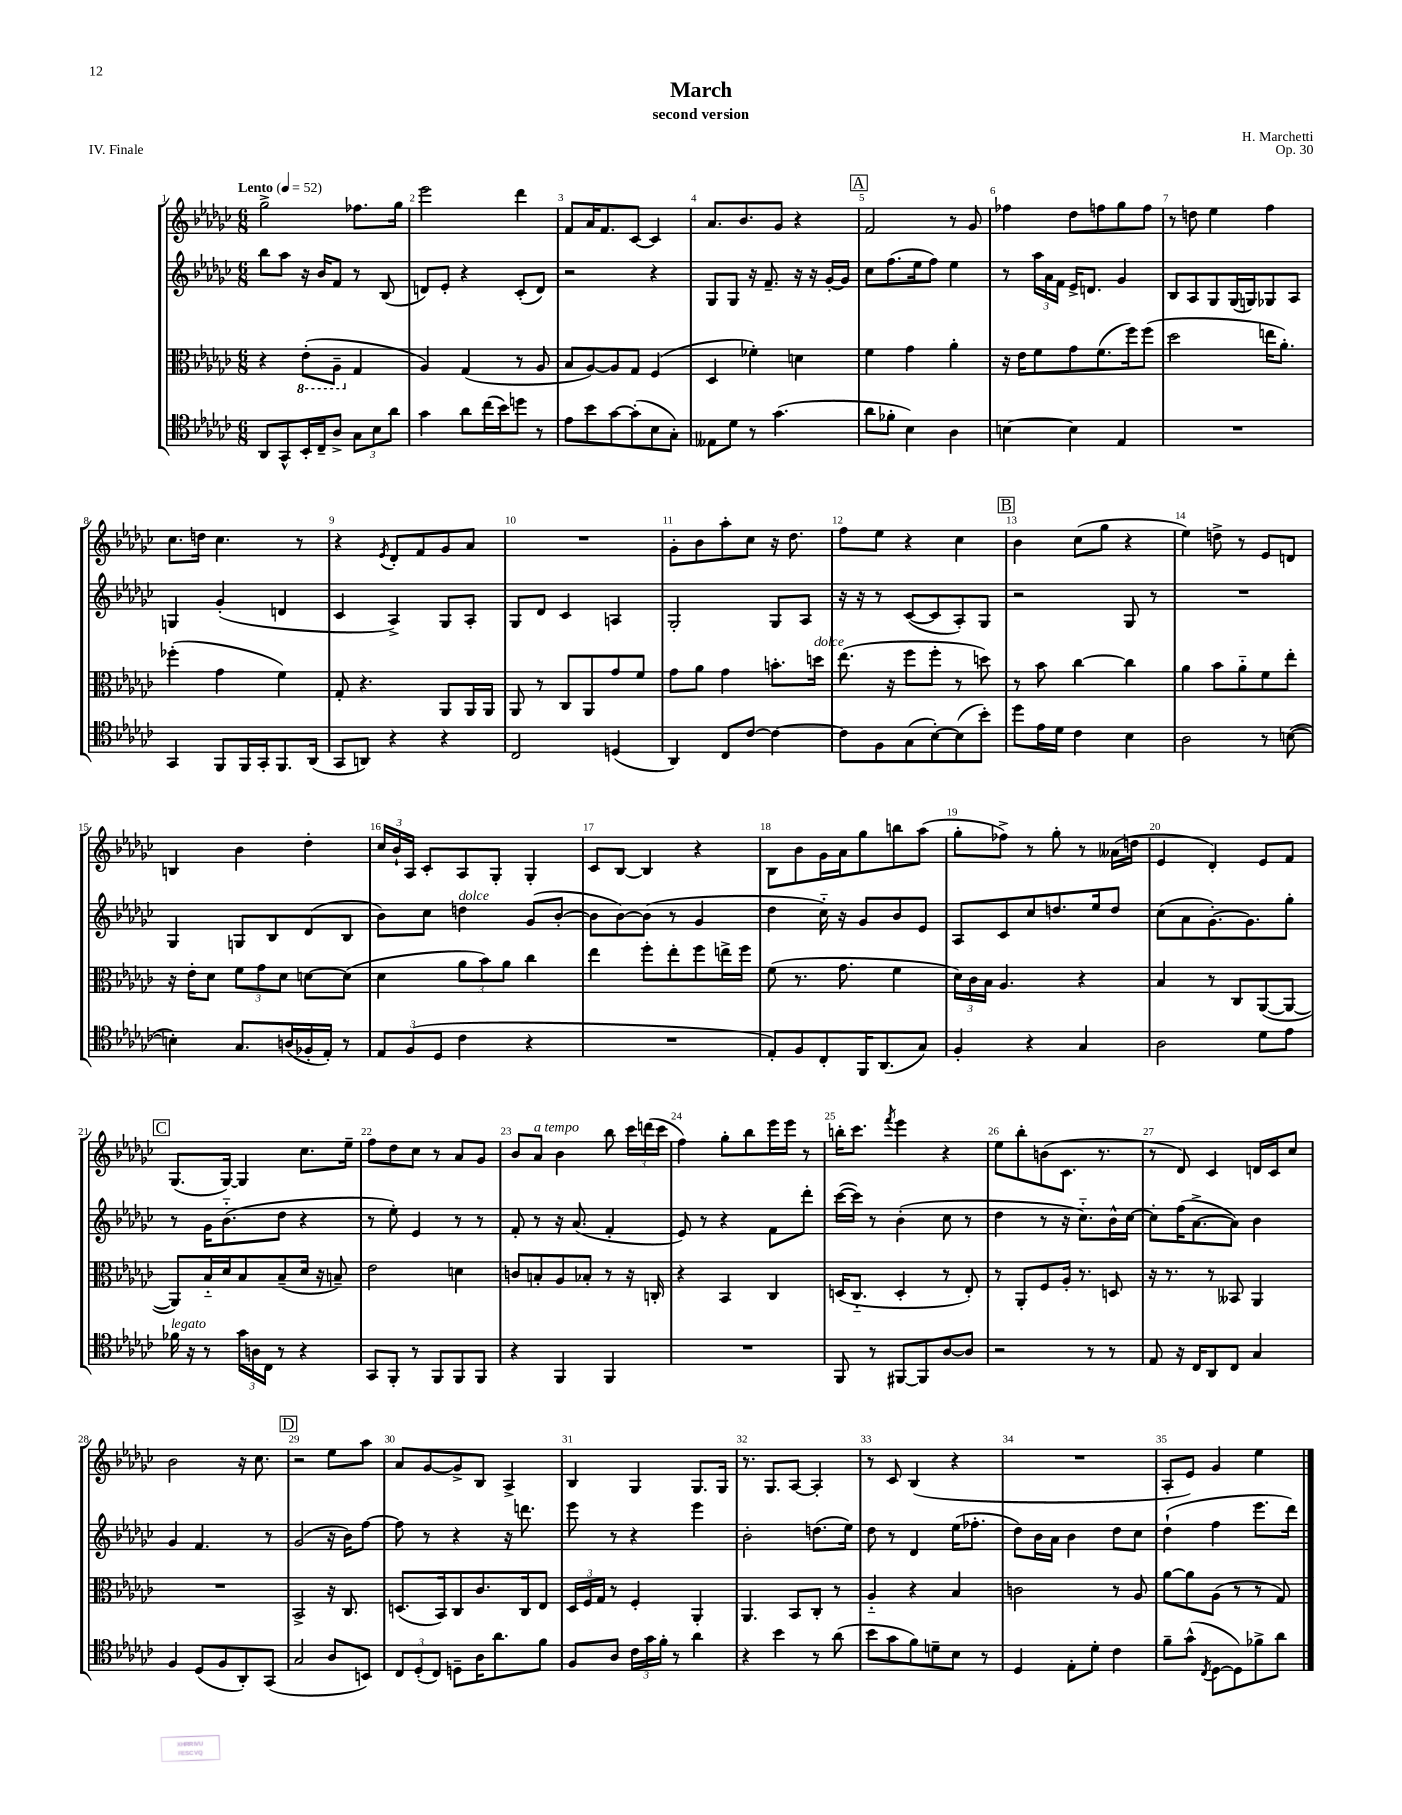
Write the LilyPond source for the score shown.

\header { title = "March" composer = "H. Marchetti" subtitle = "second version" opus = "Op. 30" piece = "IV. Finale" }
<<
\new StaffGroup <<
\new Staff = "s0" {
    \clef treble \key ges \major \numericTimeSignature \time 6/8 \tempo "Lento" 4 = 52
    \autoBeamOff ges''2-> fes''8.[ ges''16] |
    ees'''2 des'''4 |
    f'8[ aes'16 f'8. ces'8]~ ces'4 |
    aes'8.[ bes'8. ges'8] r4 |
    \mark \markup { \box "A" } f'2 r8 ges'8 |
    fes''4 des''8[ f''8 ges''8 f''8] |
    r8 d''8 ees''4 f''4 |
    ces''8.[ d''16] ces''4. r8 |
    r4 \acciaccatura { ees'8 } des'8[-. f'8 ges'8 aes'8] |
    R2. |
    ges'8[-. bes'8 aes''8-. ces''8] r16 des''8. |
    f''8[ ees''8] r4 ces''4 |
    \mark \markup { \box "B" } bes'4 ces''8[( ges''8] r4 |
    ees''4) d''8-> r8 ees'8[ d'8] |
    b4 bes'4 des''4-. |
    \tuplet 3/2 { ces''16[ bes'16-! aes16] } ces'8[-. aes8 ges8]-. ges4-. |
    ces'8[ bes8]~ bes4 r4 |
    bes8[ bes'8 ges'16 aes'16 ges''8 b''8 aes''8]( |
    ges''8[-. fes''8]->) r8 ges''8-. r8 aeses'16[( d''16] |
    ees'4 des'4-.) ees'8[ f'8] |
    \mark \markup { \box "C" } ges8.[( ges16]~) ges4 ces''8.[ ees''16]-- |
    f''8[ des''8 ces''8] r8 aes'8[ ges'8] |
    bes'8[ aes'8]^\markup { \italic "a tempo" } bes'4 bes''8 \tuplet 3/2 { ces'''16[ d'''16( ces'''16] } |
    f''4) ges''8[-. bes''8 ees'''16 ees'''16] r8 |
    b''16[-. ces'''8.] \acciaccatura { f'''8 } ees'''4 r4 |
    ees''8[ bes''8-. b'8( ces'8.] r8. |
    r8 des'8) ces'4 d'16[ ces'16 ces''8] |
    bes'2 r16 ces''8. |
    \mark \markup { \box "D" } r2 ees''8[ aes''8] |
    aes'8[ ges'8~ ges'8-> bes8] aes4-> |
    bes4 ges4 ges8.[ ges16] |
    r8. ges8.[ aes8]~ aes4-. |
    r8 ces'8 bes4( r4 |
    R2. |
    aes8[-. ees'8]) ges'4 ees''4 \bar "|." |
}
\new Staff = "s1" {
    \clef treble \key ges \major \numericTimeSignature \time 6/8
    \autoBeamOff bes''8[ aes''8] r16 bes'16[ f'8] r8 bes8( |
    d'8[) ees'8]-. r4 ces'8[-.( d'8]) |
    r2 r4 |
    ges8[ ges8] r16 f'8.-- r16 r16 ges'16[~-. ges'16] |
    \mark \markup { \box "A" } ces''8[ f''8.( ees''16 f''8]) ees''4 |
    r8 \tuplet 3/2 { aes''16[ aes'16 f'16] } ees'16[-> d'8.] ges'4 |
    bes8[ aes8 ges8 ges16( g16) ges8 aes8] |
    g4 ges'4-.( d'4 |
    ces'4 aes4->) ges8[ aes8]-. |
    ges8[ des'8] ces'4 a4 |
    ges2-. ges8[ aes8] |
    r16 r16 r8 ces'8[~( ces'8 aes8-.) ges8] |
    \mark \markup { \box "B" } r2 ges8 r8 |
    R2. |
    ges4 g8[ bes8 des'8( bes8] |
    bes'8[) ces''8] d''4^\markup { \italic "dolce" } ges'8[( bes'8]~-. |
    bes'8[ bes'8~) bes'8]( r8 ges'4 |
    des''4 ces''16-_) r16 ges'8[ bes'8 ees'8] |
    aes8[ ces'8 ces''8 d''8. ees''16 d''8] |
    ces''8[( aes'8 ges'8.~-.) ges'8. ges''8]-. |
    \mark \markup { \box "C" } r8 ges'16[ bes'8.-_( des''8] r4 |
    r8 ees''8-.) ees'4 r8 r8 |
    f'8-. r8 r16 aes'8.( f'4-. |
    ees'8) r8 r4 f'8[ des'''8]-. |
    ces'''16[~( ces'''16]) r8 bes'4-.( ces''8 r8 |
    des''4 r8 r16 ces''8.[-_) bes'16-^ ces''16]~ |
    ces''8[-. f''16( aes'8.~-> aes'8]) bes'4 |
    ges'4 f'4. r8 |
    \mark \markup { \box "D" } ges'2( r16 bes'16[) f''8]~ |
    f''8 r8 r4 r16 d'''8. |
    ees'''8 r8 r4 ees'''4 |
    bes'2-. d''8.[( ees''16]) |
    des''8 r8 des'4 ees''16[( fes''8.]-. |
    des''8[) bes'16 aes'16] bes'4 des''8[ ces''8] |
    des''4-!( f''4 ees'''8.[ des'''16]) \bar "|." |
}
\new Staff = "s2" {
    \clef alto \key ges \major \numericTimeSignature \time 6/8
    \autoBeamOff r4 \ottava #-1 ees8[-.( aes,8]-- \ottava #0 ges4 |
    aes4) ges4( r8 aes8 |
    bes8[ aes8~) aes8 ges8] f4( |
    des4 fes'4-.) d'4 |
    \mark \markup { \box "A" } f'4 ges'4 aes'4-. |
    r16 ees'16[ f'8 ges'8 f'8.( f''16) f''8]( |
    des''2 e''16[ aes'8.]-.) |
    fes''4-.( ges'4 f'4) |
    ges8-. r4. aes,8[ aes,16 aes,16] |
    aes,8 r8 ces8[ aes,8 ges'8 f'8] |
    ges'8[ aes'8] ges'4 b'8.[-. d''16]^\markup { \italic "dolce" } |
    ees''8.( r16 f''8[ f''8]-. r8 d''8) |
    \mark \markup { \box "B" } r8 bes'8 ces''4~ ces''4 |
    aes'4 bes'8[ aes'8-_ f'8 ees''8]-. |
    r16 ees'16[-. des'8] \tuplet 3/2 { f'8[ ges'8 des'8] } d'8[~ d'8]( |
    des'4 \tuplet 3/2 { aes'8[ bes'8) aes'8] } ces''4 |
    ees''4 f''8[-. ees''8-. f''8 e''16-> f''16] |
    f'8( r8. ges'8. f'4 |
    \tuplet 3/2 { des'16[) ces'16 bes16] } aes4. r4 |
    bes4 r8 ces8[ aes,8~( aes,8]~ |
    \mark \markup { \box "C" } aes,8[) bes16-_ des'16 bes8 bes8--( des'16] r16 b8--) |
    ees'2 d'4 |
    c'8[ b8-. aes8 bes8]-. r8 r16 c16-. |
    r4 bes,4 ces4 |
    d16[( ces8.]-_ d4-. r8 ees8-.) |
    r8 aes,8[-. f8 aes16]-. r8. d8 |
    r16 r8. r8 beses,8 aes,4 |
    R2. |
    \mark \markup { \box "D" } bes,2-> r16 ces8. |
    d8.[( bes,16) ces8 ces'8. ces16 ees8] |
    \tuplet 3/2 { des16[ f16 ges16] } r8 f4-. aes,4-. |
    aes,4. bes,8[ ces8]-. r8 |
    aes4-_ r4 bes4 |
    c'2 r8 aes8 |
    aes'8[~ aes'8 aes8]( r8 r8 ges8) \bar "|." |
}
\new Staff = "s3" {
    \clef tenor \key ges \major \numericTimeSignature \time 6/8
    \autoBeamOff aes,8[ ges,8-^ bes,16-. ces16-- aes8]-> \tuplet 3/2 { ges8[ bes8 aes'8] } |
    ges'4 aes'8[ ces''16( bes'16) d''8] r8 |
    ees'8[ bes'8 ges'8~ ges'8-.( bes8 ges8]-.) |
    eeses8[ des'8] r8 ges'4.( |
    \mark \markup { \box "A" } aes'8[ fes'8]-. bes4) aes4 |
    b4~ b4 ees4 |
    R2. |
    ges,4 f,8[ f,16 ges,16-. f,8. aes,16]( |
    ges,8[ a,8]) r4 r4 |
    ces2 d4( |
    aes,4) ces8[ ces'8]~ ces'4~ |
    ces'8[ f8 ges8( bes8~-.) bes8( bes'8]-.) |
    \mark \markup { \box "B" } des''8[ ees'16 des'16] ces'4 bes4 |
    aes2 r8 b8~( |
    b4-.) ges8.[ a16( fes16-. ees16]-.) r8 |
    \tuplet 3/2 { ees8[ f8( des8] } ces'4 r4 |
    R2. |
    ees8[-.) f8 ces8-. f,16 aes,8.( ges8]) |
    f4-. r4 ges4 |
    aes2 des'8[ ees'8] |
    \mark \markup { \box "C" } fes'16^\markup { \italic "legato" } r16 r8 \tuplet 3/2 { ges'16[ a16 ces16] } r8 r4 |
    ges,8[ f,8]-. r8 f,8[ f,8 f,8] |
    r4 f,4 f,4 |
    R2. |
    f,8 r8 fis,8[~ fis,8 aes8~ aes8] |
    r2 r8 r8 |
    ees8 r16 ces16[ aes,8 ces8] ges4 |
    f4 des8[( f8 aes,8-.) ges,8]( |
    \mark \markup { \box "D" } ges2 aes8[ b,8]) |
    \tuplet 3/2 { ces8[ des8-.( ces8]) } d8[-- aes16 aes'8. f'8] |
    f8[ aes8] \tuplet 3/2 { ces'16[ ges'16 f'16]-. } r8 aes'4 |
    r4 bes'4 r8 aes'8( |
    bes'8[ ges'8 f'8) d'8-- bes8] r8 |
    des4 ees8[-. des'8]-. ces'4 |
    f'8[-- ges'8]-^( \acciaccatura { ces8 } des8[~ des8) fes'8-> aes'8] \bar "|." |
}
>>
>>
\layout { \context { \Score \override BarNumber.break-visibility = ##(#f #t #t) barNumberVisibility = #all-bar-numbers-visible } }
